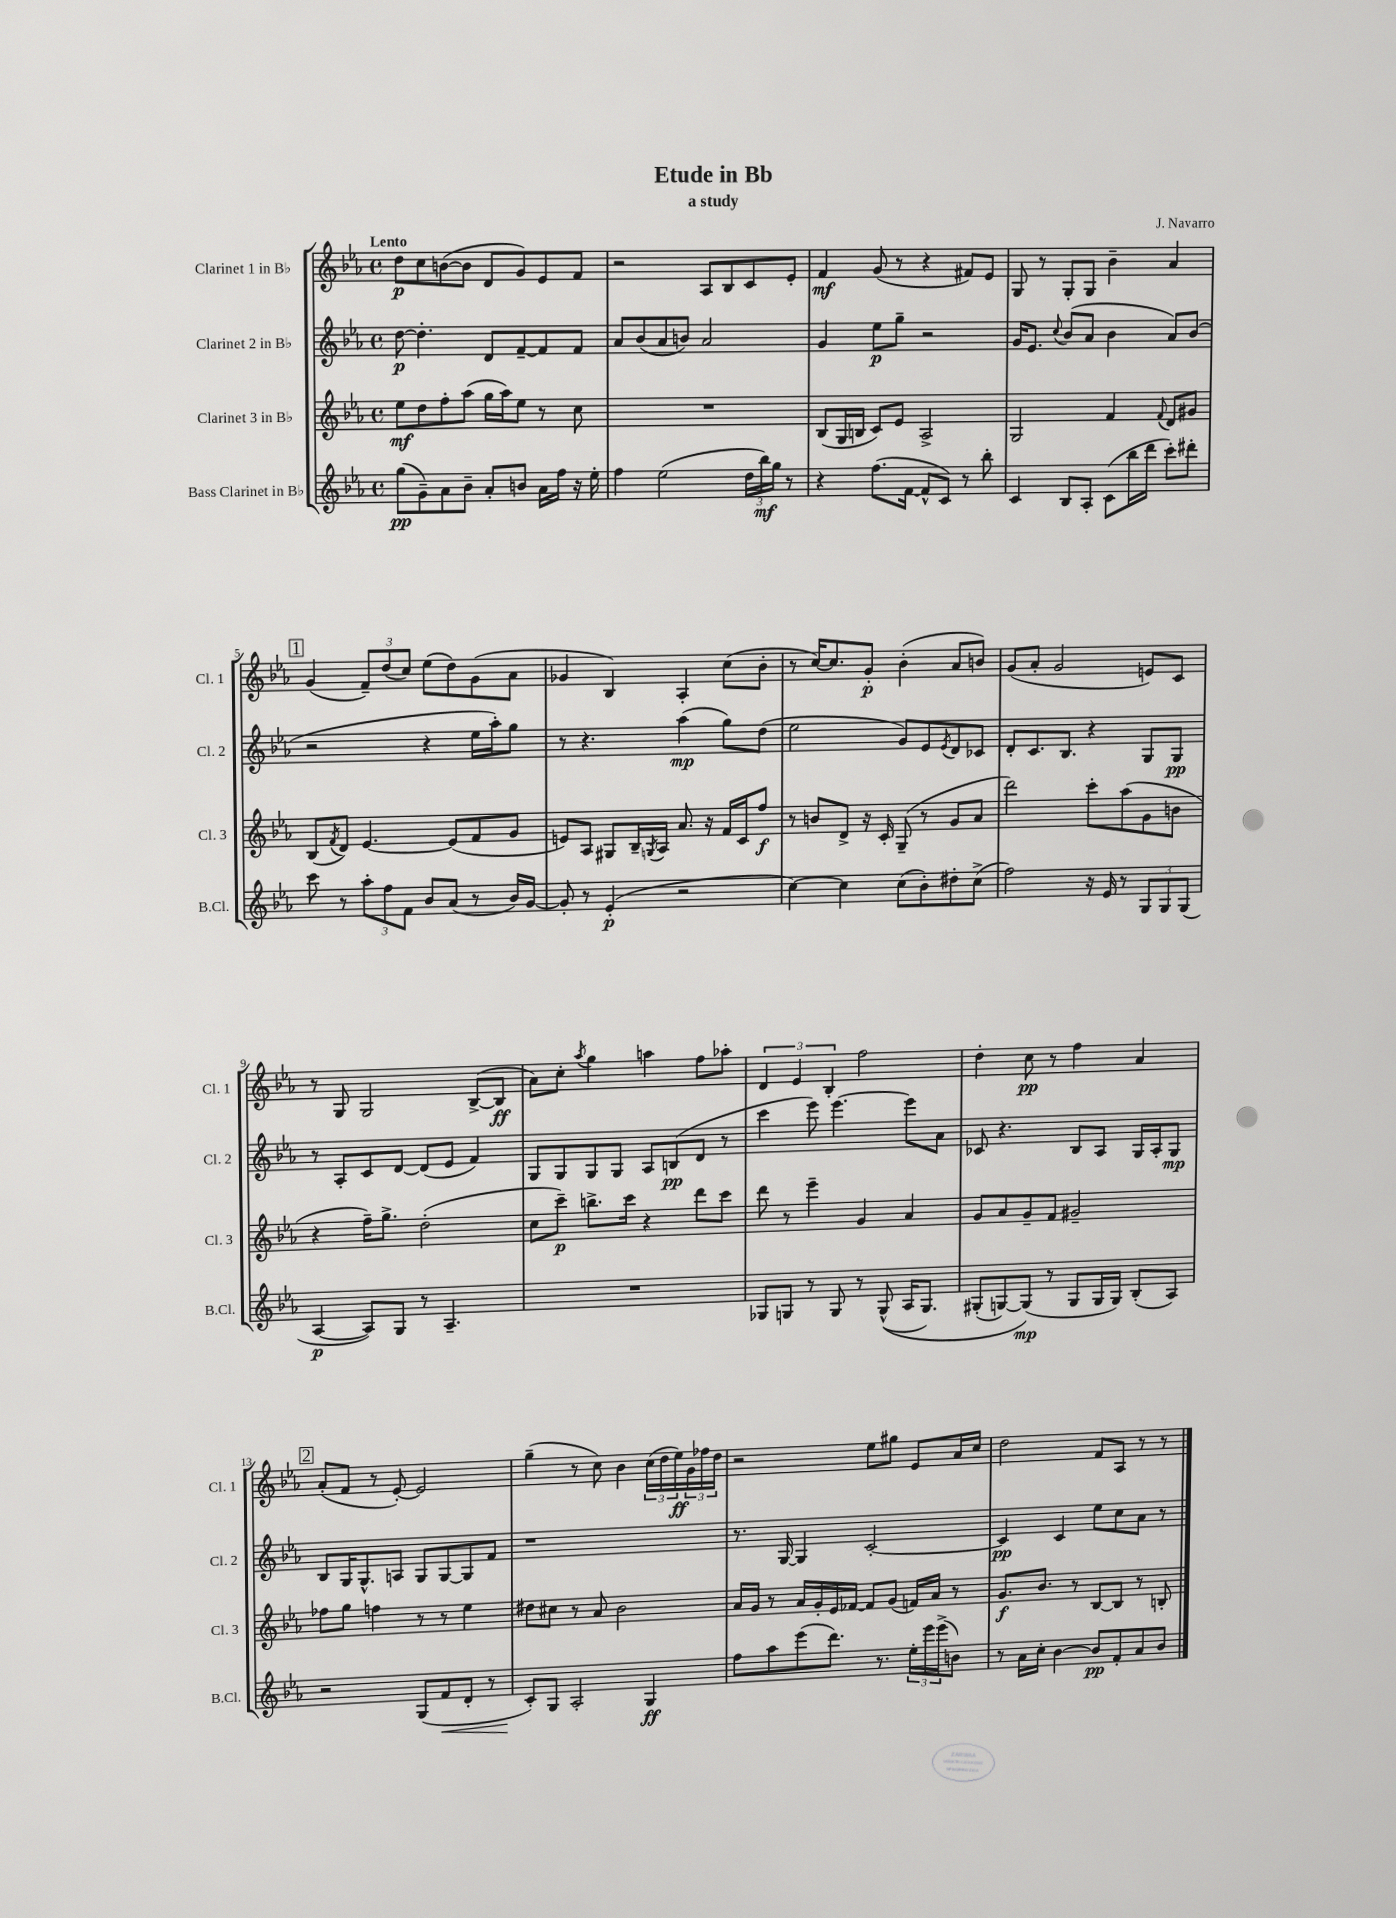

**kern	**dynam	**kern	**dynam	**kern	**dynam	**kern	**dynam
*part4	*part4	*part3	*part3	*part2	*part2	*part1	*part1
*staff4	*staff4	*staff3	*staff3	*staff2	*staff2	*staff1	*staff1
*I"Bass Clarinet in B♭	*	*I"Clarinet 3 in B♭	*	*I"Clarinet 2 in B♭	*	*I"Clarinet 1 in B♭	*
*I'B.Cl.	*	*I'Cl. 3	*	*I'Cl. 2	*	*I'Cl. 1	*
*clefG2	*	*clefG2	*	*clefG2	*	*clefG2	*
*k[b-e-a-]	*	*k[b-e-a-]	*	*k[b-e-a-]	*	*k[b-e-a-]	*
*M4/4	*	*M4/4	*	*M4/4	*	*M4/4	*
*met(c)	*	*met(c)	*	*met(c)	*	*met(c)	*
=1	=1	=1	=1	=1	=1	=1	=1
!	!	!	!	!	!	!LO:TX:a:B:t=Lento	!
(8gg\L	pp	8ee-\L	mf	[8dd\	p	8dd\L	p
8g~\)	.	8dd\	.	4.dd'\]	.	8cc\	.
8a-\	.	8ff'\	.	.	.	([8bn\	.
8b-~\J	.	(8aa-\J	.	.	.	8b\J]	.
8a-'/L	.	16gg\LL	.	8d/L	.	8d/L	.
.	.	16aa-\J)	.	.	.	.	.
8bn/J	.	8ee-\J	.	[8f~/	.	8g/)	.
16a-\LL	.	8r	.	8f/]	.	8e-/	.
16ff\JJ	.	.	.	.	.	.	.
16r	.	8cc\	.	8f/J	.	8f/J	.
16ee-'\	.	.	.	.	.	.	.
=2	=2	=2	=2	=2	=2	=2	=2
4ff\	.	1r	.	8a-/L	.	2r	.
.	.	.	.	(8b-/	.	.	.
(2ee-\	.	.	.	8a-/	.	.	.
.	.	.	.	8bn/J)	.	.	.
.	.	.	.	2a-/	.	8A-/L	.
.	.	.	.	.	.	8B-/	.
24dd\LL	.	.	.	.	.	8c/	.
24bb-\)	mf	.	.	.	.	.	.
24gg\JJ	.	.	.	.	.	.	.
8r	.	.	.	.	.	8e-'/J	.
=3	=3	=3	=3	=3	=3	=3	=3
4r	.	(8B-/L	.	4g/	.	4f/	mf
.	.	16G/L	.	.	.	.	.
.	.	16Bn/JJ	.	.	.	.	.
(8.ff\L	.	8c/L)	.	8ee-\L	p	(8g/	.
.	.	8e-/J	.	8gg~\J	.	8r	.
[16f\Jk	.	.	.	.	.	.	.
8f^^/L]	.	2A-^/	.	2r	.	4r	.
8c/J)	.	.	.	.	.	.	.
8r	.	.	.	.	.	8f#X/L)	.
8bb-'\	.	.	.	.	.	8e-/J	.
=4	=4	=4	=4	=4	=4	=4	=4
4c/	.	2G/	.	16g/KL	.	8G/	.
.	.	.	.	8.e-/J	.	.	.
.	.	.	.	.	.	8r	.
.	.	.	.	8qqcc/	.	.	.
8B-/L	.	.	.	(8b-/L	.	8G'/L	.
8A-'/J	.	.	.	8a-/J	.	8G/J	.
(8c\L	.	4f/	.	4b-\	.	4b-~\	.
16bb-\L	.	.	.	.	.	.	.
16ddd\JJ	.	.	.	.	.	.	.
.	.	8qqf/	.	.	.	.	.
8ccc'\L)	.	8d/L	.	8a-/L)	.	4a-/	.
8ddd#X'\J	.	8g#X/J	.	(8b-/J	.	.	.
!!LO:LB:g=z
!!LO:REH:place=s1:t=1
=5	=5	=5	=5	=5	=5	=5	=5
8ccc\	.	(8B-/L	.	2r	.	(4g/	.
.	.	8qf/	.	.	.	.	.
8r	.	8d/J)	.	.	.	.	.
12aa-'\L	.	[4.e-/	.	.	.	12f~/L)	.
12ff\	.	.	.	.	.	(12dd/	.
12f\J	.	.	.	.	.	12cc/J)	.
8b-/L	.	.	.	4r	.	(8ee-\L	.
(8a-/J	.	(8e-/L]	.	.	.	8dd\)	.
8r	.	8f/	.	16ee-\LL	.	(8g\	.
.	.	.	.	16aa-'\J)	.	.	.
16b-/LL)	.	8g/J	.	8gg\J	.	8a-\J	.
[16g/JJ	.	.	.	.	.	.	.
=6	=6	=6	=6	=6	=6	=6	=6
8g'/]	.	8en/L)	.	8r	.	4g-X/	.
8r	.	8A-/J	.	4.r	.	.	.
(4e-'/	p	8G#X/L	.	.	.	4B-/)	.
.	.	16B-~/L	.	.	.	.	.
.	.	8qGn/	.	.	.	.	.
.	.	16A-/JJ	.	.	.	.	.
2r	.	8.a-/	.	(4aa-\	mp	4A-'/	.
.	.	16r	.	.	.	.	.
.	.	16f/LL	.	8gg\L)	.	(8cc\L	.
.	.	16c/J	.	.	.	.	.
.	.	8ff/J	f	(8dd\J	.	8b-'\J	.
=7	=7	=7	=7	=7	=7	=7	=7
[4cc\)	.	8r	.	2ee-\	.	8r	.
.	.	8bn/L	.	.	.	[16cc/KL)	.
.	.	.	.	.	.	8.cc/]	.
4cc\]	.	8d^/J	.	.	.	.	.
.	.	16r	.	.	.	8g'/J	p
.	.	16c'/	.	.	.	.	.
(8cc\L	.	(8G~/	.	8g/L)	.	(4b-'\	.
8b-'\)	.	8r	.	8e-/	.	.	.
.	.	.	.	8qe-/	.	.	.
8dd#X'\	.	8g/L	.	8d/	.	8a-/L	.
(8cc^\J	.	8a-/J	.	8c-X/J	.	8bn/J)	.
=8	=8	=8	=8	=8	=8	=8	=8
2ff\)	.	2ddd\)	.	8d'/L	.	(8g/L	.
.	.	.	.	8.c/	.	8a-'/J	.
.	.	.	.	.	.	2g/	.
.	.	.	.	8.B-/J	.	.	.
16r	.	8ccc'\L	.	4r	.	.	.
16e-/	.	.	.	.	.	.	.
8r	.	(8aa-\	.	.	.	.	.
12G/L	.	8g\	.	8G/L	.	8en/L)	.
12G/	.	.	.	.	.	.	.
.	.	8bn\J	.	8G/J	pp	8c/J	.
(12G/J	.	.	.	.	.	.	.
!!LO:LB:g=z
=9	=9	=9	=9	=9	=9	=9	=9
[4A-/	p	4r	.	8r	.	8r	.
.	.	.	.	8A-'/L	.	8G/	.
8A-/L])	.	16ff~\KL)	.	8c/	.	2G/	.
.	.	8.gg^\J	.	.	.	.	.
8G/J	.	.	.	[8d/J	.	.	.
8r	.	(2dd'\	.	(8d/L]	.	.	.
4.A-~/	.	.	.	8e-/J	.	.	.
.	.	.	.	4f/)	.	([8B-^/L	.
.	.	.	.	.	.	8B-/J]	ff
=10	=10	=10	=10	=10	=10	=10	=10
1r	.	8cc\L	.	8G/L	.	8a-\L)	.
.	.	8ccc~\J)	p	8G/	.	8cc'\J	.
.	.	.	.	.	.	8qaa-/	.
.	.	8.bbn^\L	.	8G/	.	4gg\	.
.	.	.	.	8G/J	.	.	.
.	.	16ccc\Jk	.	.	.	.	.
.	.	4r	.	8A-/L	.	4aan\	.
.	.	.	.	(8Bn/	pp	.	.
.	.	8ddd\L	.	8d/J	.	8ff\L	.
.	.	8ccc\J	.	8r	.	8aa-X'\J	.
=11	=11	=11	=11	=11	=11	=11	=11
8G-X/L	.	8ddd\	.	4ccc\	.	6d/	.
8Gn/J	.	8r	.	.	.	.	.
.	.	.	.	.	.	6e-/	.
8r	.	4eee-~\	.	8eee-\)	.	.	.
.	.	.	.	.	.	6B-'/	.
8G/	.	.	.	[4.eee-\	.	.	.
8r	.	4g/	.	.	.	2ff\	.
((8G^^/	.	.	.	.	.	.	.
16A-/KL	.	4a-/	.	8eee-\L]	.	.	.
8.G/J)	.	.	.	.	.	.	.
.	.	.	.	8a-\J	.	.	.
=12	=12	=12	=12	=12	=12	=12	=12
(8G#X'/L	.	8g/L	.	8c-X/	.	4dd'\	.
[8Gn/)	.	8a-/	.	4.r	.	.	.
(8G/J])	mp	8g~/	.	.	.	8cc\	pp
8r	.	8f/J	.	.	.	8r	.
8G/L	.	2g#X~/	.	8B-/L	.	4ff\	.
16G/L	.	.	.	8A-/J	.	.	.
16G/JJ)	.	.	.	.	.	.	.
(8B-'/L	.	.	.	16G/LL	.	4a-/	.
.	.	.	.	16A-'/J	.	.	.
8A-/J)	.	.	.	8G/J	mp	.	.
!!LO:LB:g=z
!!LO:REH:place=s1:t=2
=13	=13	=13	=13	=13	=13	=13	=13
2r	.	8ff-X\L	.	8B-/L	.	(8a-'/L	.
.	.	8gg\J	.	16G/K	.	8f/J	.
.	.	.	.	8.G^^/	.	.	.
.	.	4ffn\	.	.	.	8r	.
.	.	.	.	8An/J	.	[8e-'/)	.
(8G/L	.	8r	.	8G/L	.	2e-/]	.
!	!LO:HP:b	!	!	!	!	!	!
8f/	<	8r	.	[8G/	.	.	.
8d'/J	.	4ee-\	.	8G/]	.	.	.
8r	.	.	.	8f/J	.	.	.
=14	=14	=14	=14	=14	=14	=14	=14
8c'/L)	.	8dd#X\L	.	1r	.	(4gg~\	.
8G/J	[	8cc#X\J	.	.	.	.	.
2A-'/	.	8r	.	.	.	8r	.
.	.	8a-/	.	.	.	8cc\)	.
.	.	2b-\	.	.	.	4b-\	.
4G/	ff	.	.	.	.	(24cc\LL	.
.	.	.	.	.	.	24dd\	.
.	.	.	.	.	.	24ee-\)	ff
.	.	.	.	.	.	24g\	.
.	.	.	.	.	.	24ff-X\	.
.	.	.	.	.	.	24dd\JJ	.
=15	=15	=15	=15	=15	=15	=15	=15
8ff\L	.	16a-/LL	.	8.r	.	2r	.
.	.	16g/JJ	.	.	.	.	.
8aa-\	.	8r	.	.	.	.	.
.	.	.	.	[16G/	.	.	.
(8eee-\	.	16a-/LL	.	4G/]	.	.	.
.	.	16g'/	.	.	.	.	.
8.ddd\J)	.	16e-/	.	.	.	.	.
.	.	[16f-X/JJ	.	.	.	.	.
.	.	8f-/L]	.	[2c'/	.	8ee-\L	.
8.r	.	.	.	.	.	.	.
.	.	(8g/J	.	.	.	8gg#X\J	.
24ee-'\LL	.	16fn/LL)	.	.	.	8e-/L	.
24eee-\	.	.	.	.	.	.	.
.	.	16a-/JJ	.	.	.	.	.
(24eee-^\J	.	.	.	.	.	.	.
8bn\J)	.	8r	.	.	.	16a-/L	.
.	.	.	.	.	.	16cc/JJ	.
=16	=16	=16	=16	=16	=16	=16	=16
8r	.	8.g/L	f	4c/]	pp	2dd\	.
16a-\LL	.	.	.	.	.	.	.
16cc'\JJ	.	8.b-/J	.	.	.	.	.
[4b-\	.	.	.	4c/	.	.	.
.	.	8r	.	.	.	.	.
8b-/L]	pp	[8B-/L	.	8ee-\L	.	8f/L	.
8f'/	.	8B-/J]	.	8cc\	.	8A-/J	.
8a-/	.	8r	.	8a-\J	.	8r	.
8b-/J	.	8Bn'/	.	8r	.	8r	.
==	==	==	==	==	==	==	==
*-	*-	*-	*-	*-	*-	*-	*-
